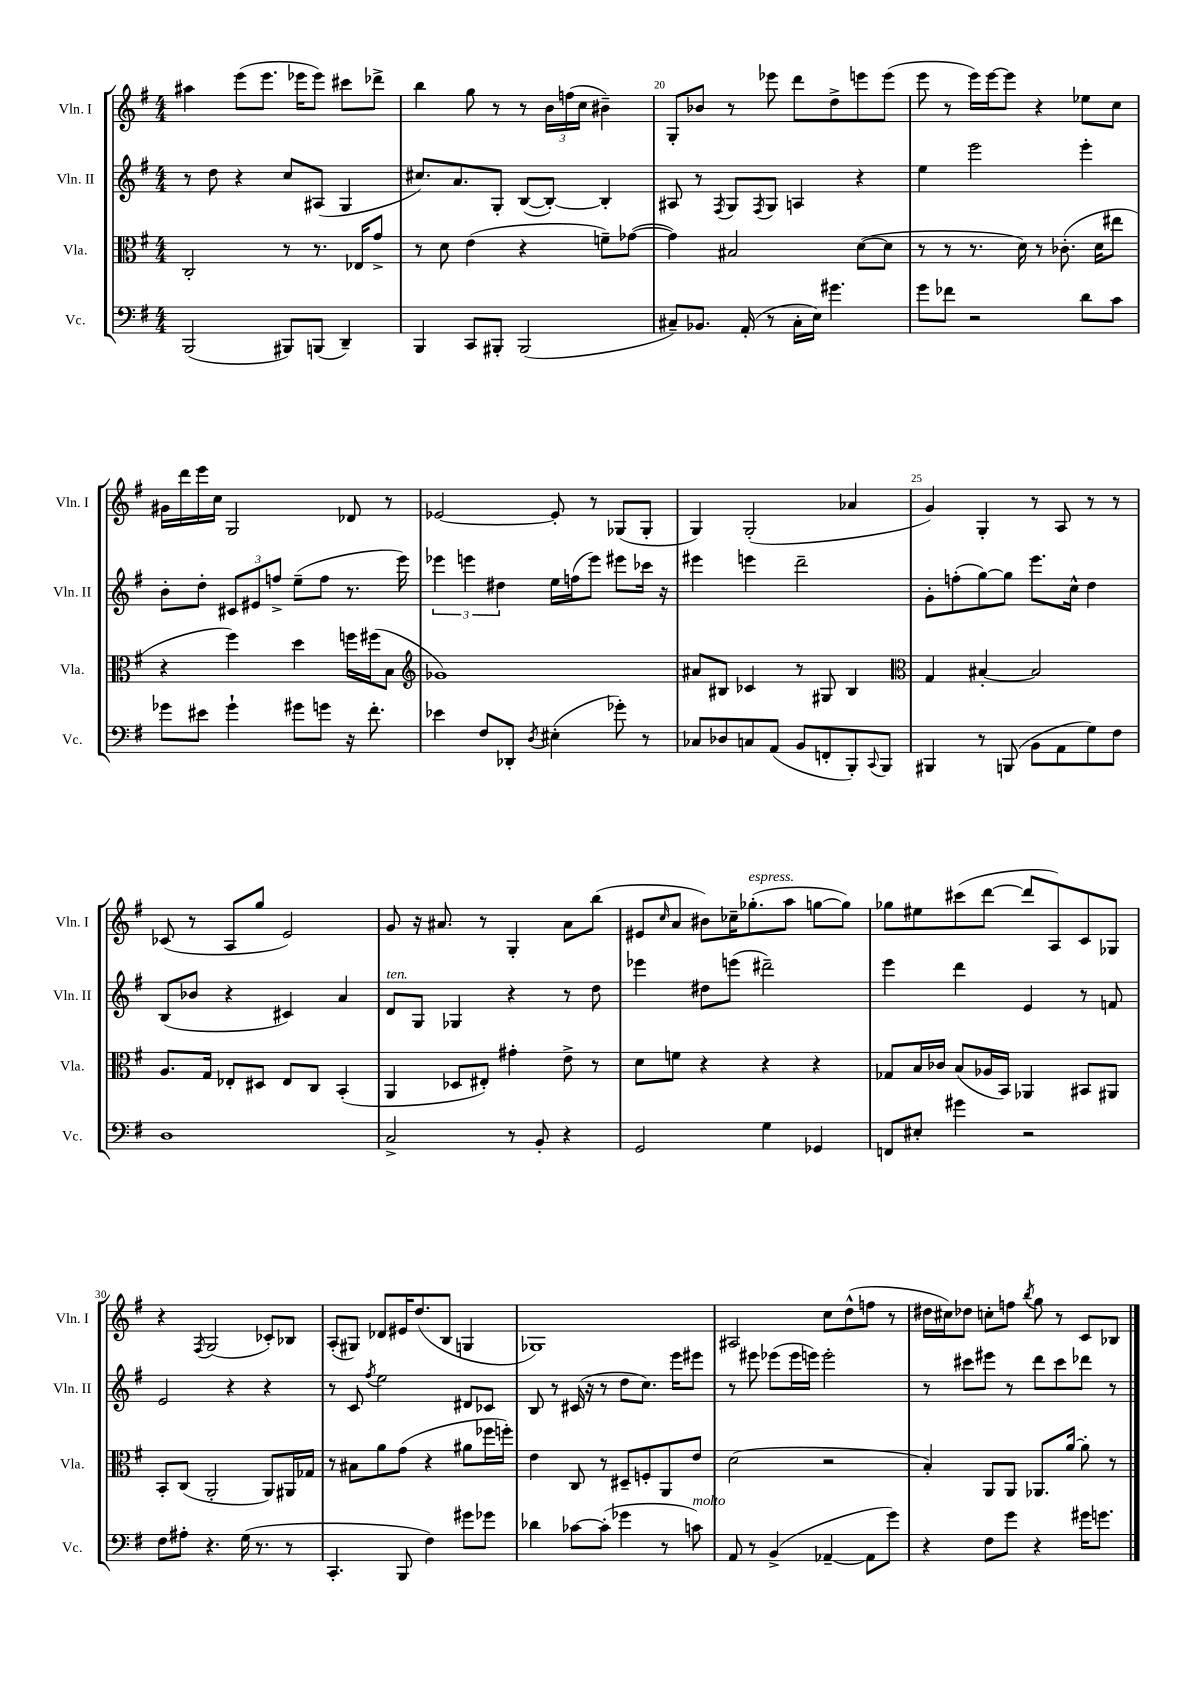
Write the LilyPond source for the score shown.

<<
\new StaffGroup <<
\new Staff = "s0" \with { instrumentName = "Vln. I" shortInstrumentName = "Vln. I" } {
    \clef treble \key g \major \numericTimeSignature \time 4/4
    ais''4 e'''8( e'''8. ees'''16 ees'''8) cis'''8 des'''8-> |
    b''4 g''8 r8 r8 \tuplet 3/2 { b'16 f''16( c''16 } bis'4--) |
    g8-. bes'8 r8 ees'''8 d'''8 d''8-> e'''8 e'''8( |
    e'''8 r8 e'''16) e'''16~ e'''8 r4 ees''8 c''8 |
    gis'16 d'''16 e'''16 c''16 g2 des'8 r8 |
    ees'2~ ees'8-. r8 ges8( ges8-. |
    g4) g2-.( aes'4 |
    g'4) g4-. r8 a8 r8 r8 |
    ces'8( r8 a8 g''8 e'2) |
    g'8 r16 ais'8. r8 g4-. ais'8 b''8( |
    eis'8 \grace { c''16 } a'8 bis'8) ces''16-- ges''8.-.^\markup { \italic "espress." }( a''8 g''8~ g''8) |
    ges''8 eis''8 cis'''8( d'''8~ d'''8 a8) c'8 ges8 |
    r4 \acciaccatura { fis8 } g2( ces'8-.) bes8 |
    a8-.( gis8) des'8 eis'16 d''8.( b8 g4 |
    ges1) |
    ais2 c''8 d''8-^( f''8 r8 |
    dis''16 cis''16) des''8 c''8-. f''8 \acciaccatura { b''8 } g''8 r8 c'8 bes8 \bar "|." |
}
\new Staff = "s1" \with { instrumentName = "Vln. II" shortInstrumentName = "Vln. II" } {
    \clef treble \key g \major \numericTimeSignature \time 4/4
    r8 d''8 r4 c''8 ais8( g4 |
    cis''8.) a'8. g8-. b8~( b8~-.) b4-. |
    ais8 r8 \acciaccatura { fis8 } g8 \acciaccatura { fis8 } g8 a4 r4 |
    e''4 e'''2 e'''4-. |
    b'8-. d''8-. \tuplet 3/2 { cis'8 eis'8 f''8-> } e''8--( f''8 r8. e'''16) |
    \tuplet 3/2 { ees'''4 e'''4 dis''4 } e''16 f''16( e'''8) eis'''8 ces'''16 r16 |
    eis'''4 e'''4 d'''2-- |
    g'8-. f''8-.( g''8~) g''8 e'''8. c''16-^ d''4 |
    b8( bes'8 r4 cis'4) a'4 |
    d'8^\markup { \italic "ten." } g8 ges4 r4 r8 d''8 |
    ees'''4 dis''8 e'''8( dis'''2--) |
    e'''4 d'''4 e'4 r8 f'8 |
    e'2 r4 r4 |
    r8 c'8 \acciaccatura { fis''8 } e''2 dis'8 ces'8 |
    b8 r8 cis'16( r16 r8 d''8 c''8.) e'''16 eis'''8 |
    r8 eis'''8 ees'''8( ees'''16 e'''16) e'''2-. |
    r8 cis'''8 eis'''8 r8 d'''8 cis'''8 des'''8 r8 \bar "|." |
}
\new Staff = "s2" \with { instrumentName = "Vla." shortInstrumentName = "Vla." } {
    \clef alto \key g \major \numericTimeSignature \time 4/4
    c2-. r8 r8. ees16 g'8-> |
    r8 d'8 e'4( r4 f'8--) ges'8~( |
    ges'4) bis2 d'8~( d'8 |
    r8 r8 r8. d'16) r8 ces'8.-.( d'16 eis''8 |
    r4 fis''4) d''4 f''16 fis''16( b8 |
    \clef treble ges'1) |
    ais'8 bis8 ces'4 r8 gis8 bis4 |
    \clef alto g4 bis4~-. bis2 |
    a8. g16 ees8-. dis8 ees8 c8 b,4-.( |
    a,4 des8 eis8-.) gis'4-. e'8-> r8 |
    d'8 f'8 r4 r4 r4 |
    ges8 b16 ces'16 b8( aes16 b,16) aes,4 bis,8 ais,8 |
    b,8-. c8( a,2-. a,8) ais,16 ges16 |
    r8 bis8 a'8 g'8( r4 ais'8 fes''16 f''16-.) |
    e'4 c8 r8 dis8-- f8-. a,8 e'8 |
    d'2( r2 |
    b4-.) a,8 a,8 aes,8. a'16~ a'8-. r8 \bar "|." |
}
\new Staff = "s3" \with { instrumentName = "Vc." shortInstrumentName = "Vc." } {
    \clef bass \key g \major \numericTimeSignature \time 4/4
    b,,2( bis,,8) b,,8( d,4--) |
    b,,4 c,8 bis,,8-. bis,,2( |
    cis8--) bes,8. a,16-.( r8 cis16-. e16) gis'4. |
    g'8 fes'8 r2 d'8 c'8 |
    ges'8 eis'8 ges'4-! gis'8 g'8 r16 fis'8.-. |
    ees'4 fis8 des,8-. \acciaccatura { d8 } eis4-.( ges'8-.) r8 |
    ces8 des8 c8 a,8( b,8 f,8-. b,,8-.) \appoggiatura { c,8 } b,,8 |
    bis,,4 r8 b,,8( b,8 a,8 g8) fis8 |
    d1 |
    c2-> r8 b,8-. r4 |
    g,2 g4 ges,4 |
    f,8 eis8-. gis'4 r2 |
    fis8 ais8-. r4. g16( r8. r8 |
    c,4.-. b,,8 fis4) gis'8 ges'8 |
    des'4 ces'8~ ces'8-.( ges'4 r8 c'8^\markup { \italic "molto" }) |
    a,8 r8 b,4->( aes,4~-- aes,8 g'8) |
    r4 fis8 g'8 r4 gis'16 g'8. \bar "|." |
}
>>
>>
\layout { \context { \Score currentBarNumber = #18 \override BarNumber.break-visibility = ##(#f #t #t) barNumberVisibility = #(every-nth-bar-number-visible 5) } }
